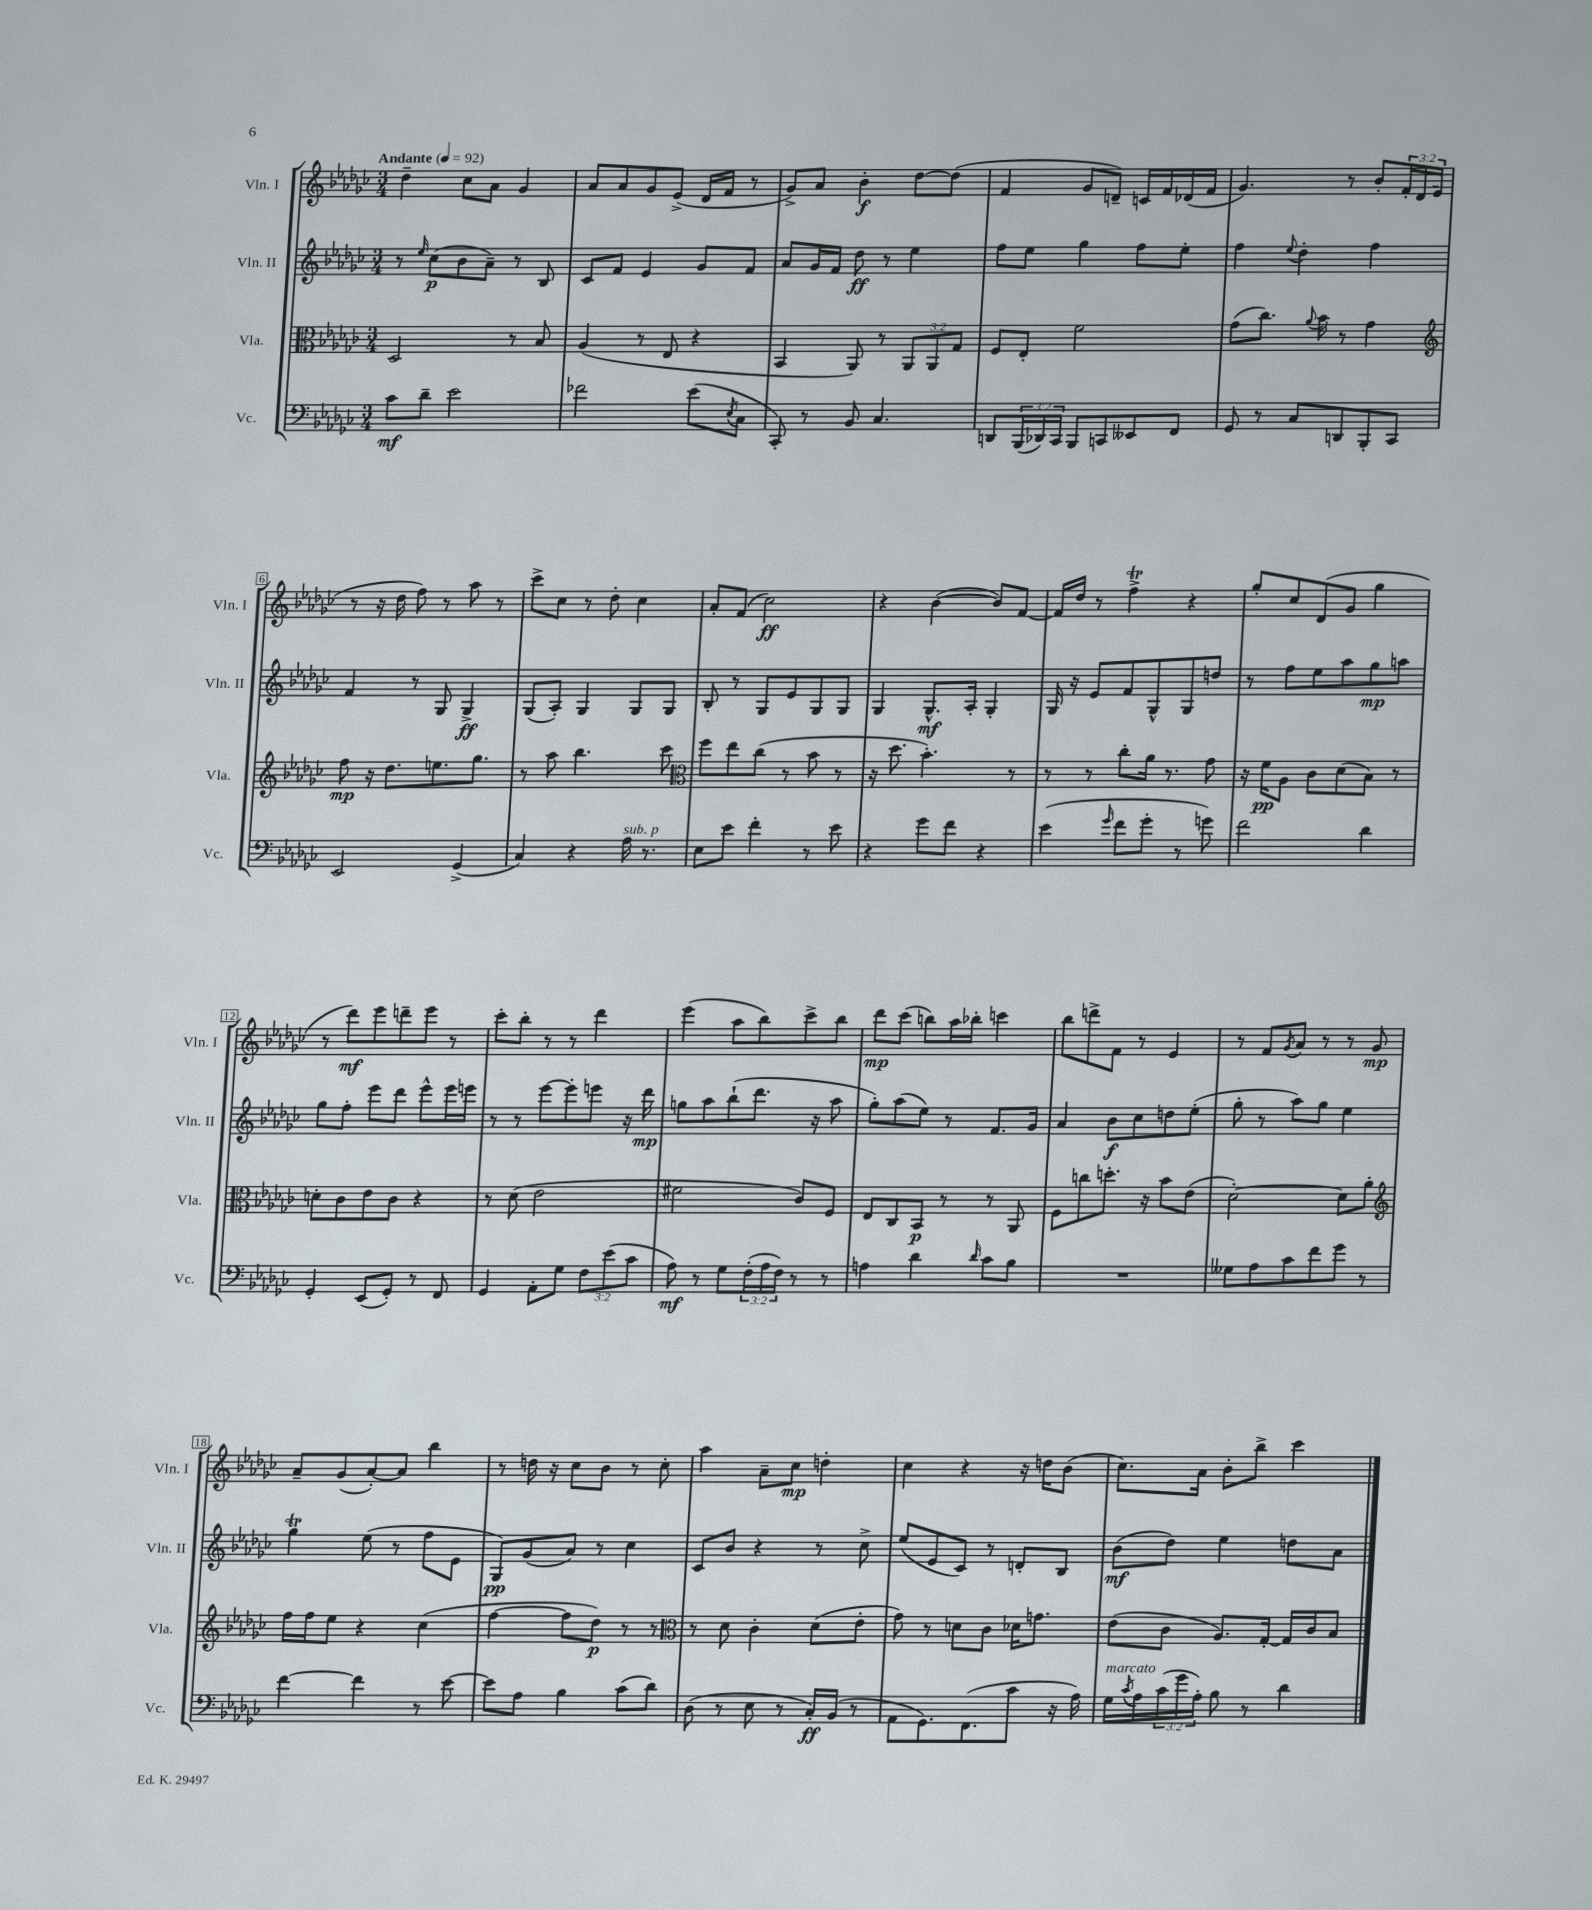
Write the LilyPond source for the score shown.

<<
\new StaffGroup <<
\new Staff = "s0" \with { instrumentName = "Vln. I" shortInstrumentName = "Vln. I" } {
    \clef treble \key ges \major \numericTimeSignature \time 3/4 \override Staff.TupletNumber.text = #tuplet-number::calc-fraction-text \tempo "Andante" 4 = 92
    des''4-- ces''8 aes'8 ges'4 |
    aes'8 aes'8 ges'8 ees'8->( des'16 f'16 r8 |
    ges'8->) aes'8 bes'4-.\f des''8~ des''8( |
    f'4 ges'8 d'8--) c'16 f'16 des'16( f'16 |
    ges'4.) r8 bes'8-. \tuplet 3/2 { f'16-. des'16 ees'16( } |
    r8 r16 des''16 f''8) r8 aes''8 r8 |
    ces'''8-> ces''8 r8 des''8-. ces''4 |
    aes'8-. f'8( ces''2\ff) |
    r4 bes'4~( bes'8) f'8~ |
    f'16 des''16 r8 f''4->\trill r4 |
    ges''8-. ces''8 des'8( ges'8 ges''4 |
    r8 des'''8\mf) ees'''8 d'''8-- ees'''8 r8 |
    ces'''8-. bes''8-. r8 r8 des'''4 |
    ees'''4( aes''8 bes''8) ces'''8-> bes''8 |
    des'''8\mp ces'''8( b''8) aes''16 bes''16-. c'''4 |
    bes''8 d'''8-> f'8 r8 ees'4 |
    r8 f'8 \acciaccatura { ges'8 } aes'8 r8 r8 ges'8\mp |
    aes'8-- ges'8( aes'8~-.) aes'8 bes''4 |
    r8 d''16 r16 ces''8 bes'8 r8 ces''8-. |
    aes''4 aes'8-- ces''8\mp d''4-. |
    ces''4 r4 r16 d''16 bes'8( |
    ces''8.) aes'16 bes'8-. bes''8-> ces'''4 \bar "|." |
}
\new Staff = "s1" \with { instrumentName = "Vln. II" shortInstrumentName = "Vln. II" } {
    \clef treble \key ges \major \numericTimeSignature \time 3/4
    r8 \grace { ees''16 } ces''8\p( bes'8 aes'8--) r8 bes8 |
    ces'8 f'8 ees'4 ges'8 f'8 |
    aes'8 ges'16 f'16 des''8\ff r8 ees''4 |
    f''8 ees''8 ges''4 f''8 ees''8-. |
    f''4 \appoggiatura { ees''8 } des''4-. f''4 |
    f'4 r8 ges8 ges4->\ff |
    ges8( aes8-.) ges4 ges8 ges8 |
    bes8-. r8 ges8 ees'8 ges8 ges8 |
    ges4 ges8.-^\mf aes16-. ges4-. |
    ges16 r16 ees'8 f'8 ges8-^ ges8 d''8 |
    r8 f''8 ees''8 aes''8 ges''8\mp a''8 |
    ges''8 f''8-. ees'''8 des'''8 ees'''8-^ ees'''16 e'''16 |
    r8 r8 ees'''8~ ees'''8-. e'''8 r16 des'''16\mp |
    g''8 aes''8 bes''8-!( des'''8. r16 aes''8 |
    ges''8-.) aes''8( ees''8) r8 f'8. ges'16 |
    aes'4 bes'8\f ces''8 d''8 ees''8-.( |
    ges''8-. r8 aes''8) ges''8 ees''4 |
    ges''4\trill ees''8( r8 f''8 ees'8 |
    ges8\pp) ges'8( aes'8) r8 ces''4 |
    ces'8 bes'8 r4 r8 ces''8-> |
    ees''8( ees'8 ces'8) r8 d'8-. bes8 |
    bes'8\mf( des''8) ees''4 d''8 aes'8 \bar "|." |
}
\new Staff = "s2" \with { instrumentName = "Vla." shortInstrumentName = "Vla." } {
    \clef alto \key ges \major \numericTimeSignature \time 3/4 \override Staff.TupletNumber.text = #tuplet-number::calc-fraction-text
    des2 r8 bes8 |
    aes4( r8 ees8 r4 |
    bes,4 aes,8) r8 \tuplet 3/2 { aes,8 aes,8 ges8 } |
    f8 ees8-. f'2 |
    ges'8( ces''8.) \appoggiatura { aes'8 } bes'16 r8 ges'4 |
    \clef treble f''8\mp r16 des''8. e''8. ges''8. |
    r8 aes''8 bes''4. ces'''8 |
    \clef alto f''8 ees''8 ces''8( r8 bes'8 r8 |
    r16 des''8. bes'4.-.) r8 |
    r8 r8 ces''8-. aes'16 r8. ges'8 |
    r16 f'16\pp aes8 ces'8 des'8( bes8) r8 |
    d'8-. ces'8 ees'8 ces'8 r4 |
    r8 des'8( ees'2 |
    fis'2 ces'8) f8 |
    ees8 ces8 bes,8\p r8 r8 aes,8 |
    f8 c''8 d''8.-. r16 bes'8 ees'8( |
    des'2~-.) des'8 aes'8-. |
    \clef treble f''16 f''16 ees''8 r4 ces''4( |
    f''4~ f''8 des''8\p) r8 r8 |
    \clef alto r8 des'8 ces'4-. des'8( ees'8-. |
    ges'8) r8 d'8 ces'8 des'16 g'8. |
    ees'8( ces'8 aes8.) ges16~-. ges16 ces'16 bes8 \bar "|." |
}
\new Staff = "s3" \with { instrumentName = "Vc." shortInstrumentName = "Vc." } {
    \clef bass \key ges \major \numericTimeSignature \time 3/4 \override Staff.TupletNumber.text = #tuplet-number::calc-fraction-text
    ces'8\mf des'8-- ees'2 |
    fes'2 ees'8( \acciaccatura { ees8 } ces8 |
    ces,8-.) r8 bes,8 ces4. |
    d,8 \tuplet 3/2 { bes,,16( des,16) ces,16 } bes,,8 c,8 eeses,8 f,8 |
    ges,8 r8 ces8 d,8 bes,,8-. ces,8 |
    ees,2 ges,4->( |
    ces4) r4 aes16^\markup { \italic "sub. p" } r8. |
    ees8 ees'8 f'4-. r8 ees'8 |
    r4 ges'8 f'8 r4 |
    ees'4( \grace { ges'16 } f'8 ges'8-. r8 g'8) |
    f'2 des'4 |
    ges,4-. ees,8( ges,8-.) r8 f,8 |
    ges,4 aes,8-. ges8 \tuplet 3/2 { f8 ees'8( ces'8 } |
    aes8\mf) r8 ges8 \tuplet 3/2 { f16-.( aes16 f16) } r8 r8 |
    a4 des'4 \grace { des'16 } ces'8 bes8 |
    R2. |
    geses8 aes8 ces'8 f'8 ges'8 r8 |
    f'4~ f'4 r8 ees'8~ |
    ees'8 aes8 bes4 ces'8( des'8) |
    des8( r8 ees8 r8 ces16-.\ff) bes,16( r8 |
    aes,8 ges,8.) f,8.( ces'8 r16 aes16) |
    ges16^\markup { \italic "marcato" } \acciaccatura { ces'8 } aes16 \tuplet 3/2 { ces'16( ges'16 aes16-.) } bes8 r8 des'4 \bar "|." |
}
>>
>>
\layout { \context { \Score \override BarNumber.stencil = #(make-stencil-boxer 0.1 0.3 ly:text-interface::print) } }
